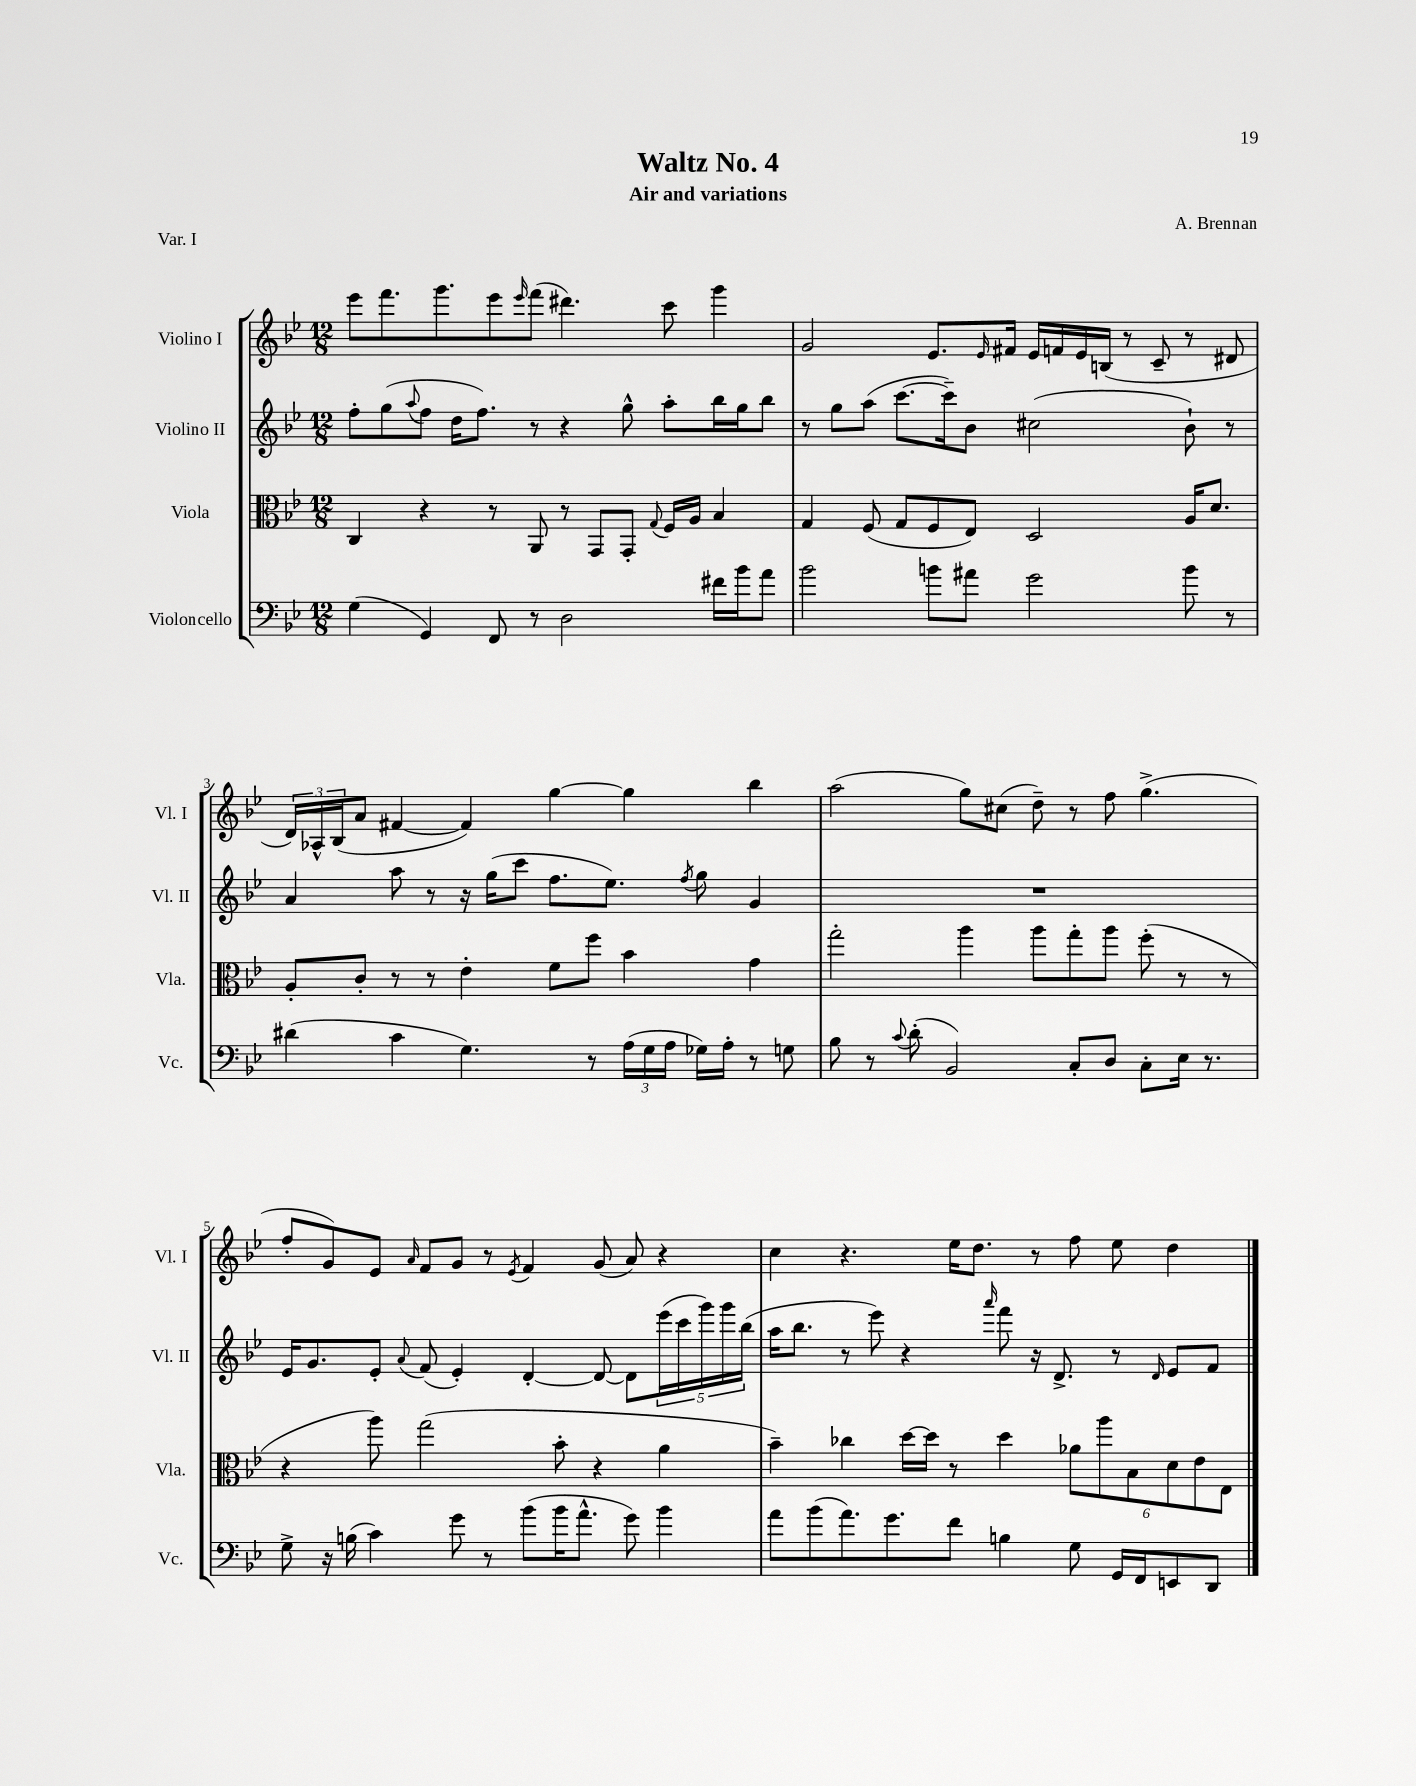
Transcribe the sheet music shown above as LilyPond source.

\header { title = "Waltz No. 4" composer = "A. Brennan" subtitle = "Air and variations" piece = "Var. I" }
<<
\new StaffGroup <<
\new Staff = "s0" \with { instrumentName = "Violino I" shortInstrumentName = "Vl. I" } {
    \clef treble \key bes \major \numericTimeSignature \time 12/8
    ees'''8 f'''8. g'''8. ees'''8 \grace { ees'''16 } f'''8( dis'''4.) c'''8 g'''4 |
    g'2 ees'8. \grace { ees'16 } fis'16 ees'16 f'16 ees'16 b16( r8 c'8-- r8 dis'8 |
    \tuplet 3/2 { d'16) aes16-^ bes16( } a'8 fis'4~ fis'4) g''4~ g''4 bes''4 |
    a''2( g''8) cis''8( d''8--) r8 f''8 g''4.->( |
    f''8-. g'8) ees'8 \grace { a'16 } f'8 g'8 r8 \acciaccatura { ees'8 } f'4 g'8( a'8) r4 |
    c''4 r4. ees''16 d''8. r8 f''8 ees''8 d''4 \bar "|." |
}
\new Staff = "s1" \with { instrumentName = "Violino II" shortInstrumentName = "Vl. II" } {
    \clef treble \key bes \major \numericTimeSignature \time 12/8
    f''8-. g''8( \appoggiatura { a''8 } f''8 d''16 f''8.) r8 r4 g''8-^ a''8-. bes''16 g''16 bes''8 |
    r8 g''8 a''8( c'''8.~ c'''16--) bes'8 cis''2( bes'8-!) r8 |
    a'4 a''8 r8 r16 g''16( c'''8 f''8. ees''8.) \acciaccatura { f''8 } g''8 g'4 |
    R1. |
    ees'16 g'8. ees'8-. \appoggiatura { a'8 } f'8( ees'4-.) d'4~-. d'8~ d'8 \tuplet 5/4 { ees'''16( c'''16 g'''16) g'''16 bes''16( } |
    a''16 bes''8. r8 ees'''8) r4 \grace { a'''16 } f'''8 r16 d'8.-> r8 \grace { d'16 } ees'8 f'8 \bar "|." |
}
\new Staff = "s2" \with { instrumentName = "Viola" shortInstrumentName = "Vla." } {
    \clef alto \key bes \major \numericTimeSignature \time 12/8
    c4 r4 r8 a,8 r8 g,8 g,8-. \appoggiatura { g8 } f16 a16 bes4 |
    g4 f8( g8 f8 ees8) d2 a16 d'8. |
    a8-. c'8-. r8 r8 ees'4-. f'8 f''8 bes'4 g'4 |
    g''2-. a''4 a''8 g''8-. a''8 f''8-.( r8 r8 |
    r4 a''8) g''2( bes'8-. r4 a'4 |
    bes'4--) ces''4 d''16~ d''16 r8 d''4 \tuplet 6/4 { aes'8 a''8 bes8 d'8 ees'8 ees8 } \bar "|." |
}
\new Staff = "s3" \with { instrumentName = "Violoncello" shortInstrumentName = "Vc." } {
    \clef bass \key bes \major \numericTimeSignature \time 12/8
    g4( g,4) f,8 r8 d2 fis'16 bes'16 a'8 |
    bes'2 b'8 ais'8 g'2 b'8 r8 |
    dis'4( c'4 g4.) r8 \tuplet 3/2 { a16( g16 a16 } ges16) a16-. r8 g8 |
    bes8 r8 \appoggiatura { c'8 } d'8-.( bes,2) c8-. d8 c8-. ees16 r8. |
    g8-> r16 b16( c'4) g'8 r8 bes'8( bes'16 a'8.-^ g'8) bes'4 |
    a'8 bes'8( a'8.) g'8. f'8 b4 g8 g,16 f,16 e,8 d,8 \bar "|." |
}
>>
>>
